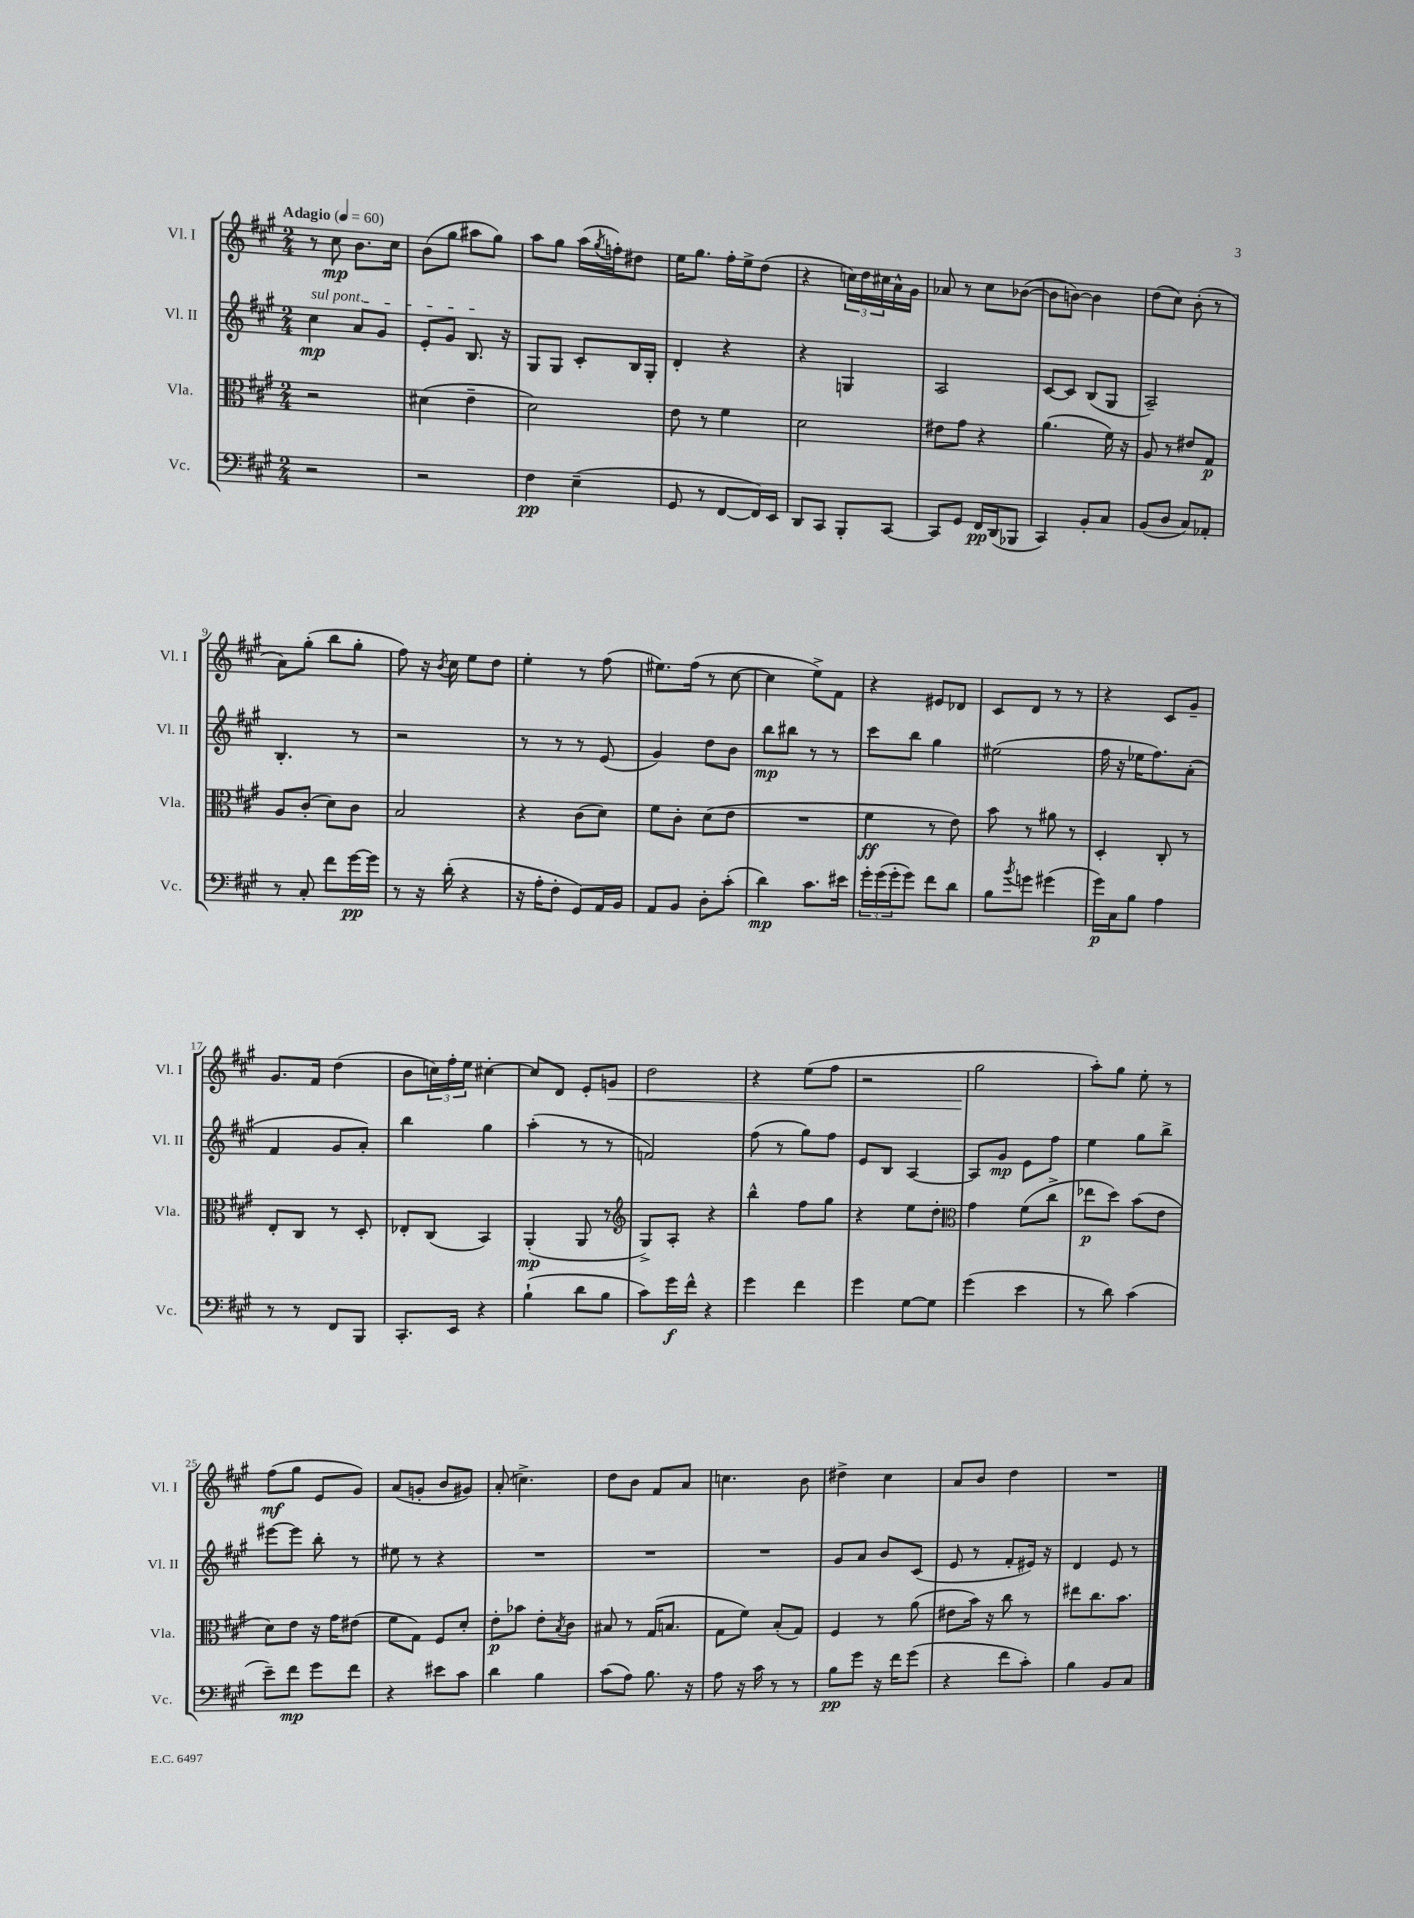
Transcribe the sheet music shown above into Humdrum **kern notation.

**kern	**dynam	**kern	**dynam	**kern	**dynam	**kern	**dynam
*part4	*part4	*part3	*part3	*part2	*part2	*part1	*part1
*staff4	*staff4	*staff3	*staff3	*staff2	*staff2	*staff1	*staff1
*I"Vc.	*	*I"Vla.	*	*I"Vl. II	*	*I"Vl. I	*
*I'Vc.	*	*I'Vla.	*	*I'Vl. II	*	*I'Vl. I	*
*clefF4	*	*clefC3	*	*clefG2	*	*clefG2	*
*k[f#c#g#]	*	*k[f#c#g#]	*	*k[f#c#g#]	*	*k[f#c#g#]	*
*M2/4	*	*M2/4	*	*M2/4	*	*M2/4	*
*MM60	*	*MM60	*	*MM60	*	*MM60	*
=1	=1	=1	=1	=1	=1	=1	=1
!	!	!	!	!	!	!LO:TX:a:B:t=Adagio	!
!	!	!	!	!LO:TX:a:i:t=sul pont.	!	!	!
2r	.	2r	.	4cc#\	mp	8r	.
.	.	.	.	.	.	8cc#\	mp
.	.	.	.	8a/L	.	8.b\L	.
.	.	.	.	8g#/J	.	.	.
.	.	.	.	.	.	16cc#\Jk	.
=2	=2	=2	=2	=2	=2	=2	=2
2r	.	(4d#X\	.	8e'/L	.	(8b\L	.
.	.	.	.	8g#/J	.	8gg#\J	.
.	.	4e~\	.	8.B/	.	8aa#X\L	.
.	.	.	.	.	.	8gg#\J)	.
.	.	.	.	16r	.	.	.
=3	=3	=3	=3	=3	=3	=3	=3
4F#\	pp	2d\)	.	8G#/L	.	8aa\L	.
.	.	.	.	8G#/J	.	8gg#\J	.
(4E~\	.	.	.	8c#'/L	.	(16aa\LL	.
.	.	.	.	.	.	8qgg#/	.
.	.	.	.	.	.	16ffn'\J)	.
.	.	.	.	16B/L	.	8dd#X\J	.
.	.	.	.	16G#'/JJ	.	.	.
=4	=4	=4	=4	=4	=4	=4	=4
8GG#/	.	8e\	.	4d'/	.	16ee\KL	.
.	.	.	.	.	.	8.gg#\J	.
8r	.	8r	.	.	.	.	.
[8FF#/L	.	4f#\	.	4r	.	16ff#'\LL	.
.	.	.	.	.	.	16ee^\J	.
16FF#/L])	.	.	.	.	.	(8dd\J	.
16EE/JJ	.	.	.	.	.	.	.
=5	=5	=5	=5	=5	=5	=5	=5
8DD/L	.	2d\	.	4r	.	4r	.
8CC#/J	.	.	.	.	.	.	.
8BBB'/L	.	.	.	4Gn/	.	24ccn\LL)	.
.	.	.	.	.	.	24dd\	.
.	.	.	.	.	.	24cc#X\	.
[8CC#/J	.	.	.	.	.	16a^^\	.
.	.	.	.	.	.	16g#\JJ	.
=6	=6	=6	=6	=6	=6	=6	=6
8CC#/L]	.	8e#X\L	.	2A/	.	8a-X/	.
8GG#/J	.	8g#\J	.	.	.	8r	.
16FF#/LL	pp	4r	.	.	.	8cc#\L	.
(16DD/J	.	.	.	.	.	.	.
8BBB-X/J	.	.	.	.	.	([8b-X\J	.
=7	=7	=7	=7	=7	=7	=7	=7
4CC#/)	.	(4.a\	.	[8c#/L	.	8b-\L]	.
.	.	.	.	8c#/J]	.	[8bn\J)	.
8BB'/L	.	.	.	(8B/L	.	4b\]	.
8C#/J	.	16f#\)	.	8G#/J	.	.	.
.	.	16r	.	.	.	.	.
=8	=8	=8	=8	=8	=8	=8	=8
(8BB/L	.	8A/	.	2A~/)	.	(8dd\L	.
8D/J	.	8r	.	.	.	8cc#\J)	.
8C#/L)	.	8e#X/L	.	.	.	(8b'\	.
8AA-X'/J	.	8G#/J	p	.	.	8r	.
!!LO:LB:g=z
=9	=9	=9	=9	=9	=9	=9	=9
8r	.	8A/L	.	4.B'/	.	8a\L)	.
8C#'/	.	(8c#'/J	.	.	.	(8gg#'\J	.
8f#\L	.	8d\L)	.	.	.	8bb\L	.
[16g#\L	pp	8c#\J	.	8r	.	8gg#'\J	.
16g#\JJ]	.	.	.	.	.	.	.
=10	=10	=10	=10	=10	=10	=10	=10
8r	.	2B/	.	2r	.	8ff#\)	.
16r	.	.	.	.	.	16r	.
.	.	.	.	.	.	8qb/	.
(16d'\	.	.	.	.	.	16cc#\	.
4r	.	.	.	.	.	8ee\L	.
.	.	.	.	.	.	8dd\J	.
=11	=11	=11	=11	=11	=11	=11	=11
16r	.	4r	.	8r	.	4ee'\	.
16A'\KL	.	.	.	.	.	.	.
8F#'\J	.	.	.	8r	.	.	.
8GG#/L)	.	(8c#\L	.	8r	.	8r	.
16AA/L	.	8d\J)	.	(8e/	.	(8ff#\	.
16BB/JJ	.	.	.	.	.	.	.
=12	=12	=12	=12	=12	=12	=12	=12
8AA/L	.	8f#\L	.	4g#/)	.	8.ee#X\L)	.
8BB/J	.	8c#'\J	.	.	.	.	.
.	.	.	.	.	.	(16ff#\Jk	.
8D'\L	.	(8d\L	.	8dd\L	.	8r	.
(8c#'\J	.	8e\J	.	8b\J	.	[8cc#\	.
=13	=13	=13	=13	=13	=13	=13	=13
4d\)	mp	2r	.	8bb\L	mp	4cc#\]	.
.	.	.	.	8bb#X\J	.	.	.
8.c#\L	.	.	.	8r	.	8ee^\L)	.
.	.	.	.	8r	.	8f#\J	.
16e#X\Jk	.	.	.	.	.	.	.
=14	=14	=14	=14	=14	=14	=14	=14
24g#'\LL	.	4f#\	ff	8ccc#\L	.	4r	.
(24g#\	.	.	.	.	.	.	.
24g#'\J	.	.	.	.	.	.	.
8g#\J)	.	.	.	8bb\J	.	.	.
8f#\L	.	8r	.	4gg#\	.	8e#X/L	.
8d\J	.	8e\)	.	.	.	8d-X/J	.
=15	=15	=15	=15	=15	=15	=15	=15
8B\L	.	8b\	.	(2ee#X\	.	8c#/L	.
8qb/	.	.	.	.	.	.	.
8gn\J	.	8r	.	.	.	8d/J	.
(4g#X\	.	8a#X\	.	.	.	8r	.
.	.	8r	.	.	.	8r	.
=16	=16	=16	=16	=16	=16	=16	=16
16g#\LL)	p	4D'/	.	16ff#\	.	4r	.
16C#\J	.	.	.	16r	.	.	.
8B\J	.	.	.	16ee-X\KL	.	.	.
.	.	.	.	8.ff#\)	.	.	.
4A\	.	8C#'/	.	.	.	8c#/L	.
.	.	8r	.	(8a'\J	.	8g#~/J	.
!!LO:LB:g=z
=17	=17	=17	=17	=17	=17	=17	=17
8r	.	8E'/L	.	4f#/	.	8.g#/L	.
8r	.	8C#/J	.	.	.	.	.
.	.	.	.	.	.	16f#/Jk	.
8FF#/L	.	8r	.	8g#/L	.	(4dd\	.
8BBB/J	.	8D'/	.	8a'/J)	.	.	.
=18	=18	=18	=18	=18	=18	=18	=18
8.CC#'/L	.	8E-X'/L	.	4bb\	.	8b\L	.
.	.	(8C#/J	.	.	.	24ccn\L)	.
.	.	.	.	.	.	24ff#'\	.
16EE/Jk	.	.	.	.	.	.	.
.	.	.	.	.	.	24ee\JJ	.
4r	.	4BB/)	.	4gg#\	.	[4cc#X'\	.
=19	=19	=19	=19	=19	=19	=19	=19
(4B`\	.	(4AA'/	mp	(4aa'\	.	8cc#/L]	.
.	.	.	.	.	.	8d/J	.
8d\L	.	8AA/	.	8r	.	8e'/L	.
!	!	!	!	!	!	!	!LO:HP:b
8B\J	.	8r	.	8r	.	8gn/J	<
=20	=20	=20	=20	=20	=20	=20	=20
*	*	*clefG2	*	*	*	*	*
8c#\L)	.	8G#^/L)	.	2fn/)	.	2dd\	.
16g#\L	f	8A'/J	.	.	.	.	.
16f#^^\JJ	.	.	.	.	.	.	.
4r	.	4r	.	.	.	.	.
=21	=21	=21	=21	=21	=21	=21	=21
4g#\	.	4bb^^\	.	(8ff#\	.	4r	.
.	.	.	.	8r	.	.	.
4f#\	.	8ff#\L	.	8gg#\L)	.	(8ee\L	.
.	.	8gg#\J	.	8ff#\J	.	8ff#\J	.
=22	=22	=22	=22	=22	=22	=22	=22
4g#\	.	4r	.	8e/L	.	2r	.
.	.	.	.	8B/J	.	.	.
[8G#\L	.	8ee\L	.	[4A/	.	.	.
8G#\J]	.	8dd'\J	.	.	.	.	.
=23	=23	=23	=23	=23	=23	=23	=23
*	*	*clefC3	*	*	*	*	*
(4g#\	.	4g#\	.	8A/L]	.	2gg#\	.
.	.	.	.	8g#/J	mp	.	.
4e\	.	(8f#\L	.	8e\L	.	.	.
.	.	8cc#^\J	.	8ff#\J	.	.	.
.	.	.	.	.	.	.	[
=24	=24	=24	=24	=24	=24	=24	=24
8r	.	8ee-X\L	p	4ee\	.	8aa'\L)	.
8d\)	.	8dd\J)	.	.	.	8gg#\J	.
(4c#\	.	(8b\L	.	8gg#\L	.	8ee'\	.
.	.	8e\J	.	8bb^\J	.	8r	.
!!LO:LB:g=z
=25	=25	=25	=25	=25	=25	=25	=25
8e~\L)	.	8d\L)	.	[8eee#X\L	.	(8ff#\L	mf
8f#\J	mp	8e\J	.	8eee#\J]	.	8gg#\J	.
8g#\L	.	16r	.	8bb'\	.	8e/L	.
.	.	16g#\KL	.	.	.	.	.
8f#\J	.	(8e#X\J	.	8r	.	8g#/J)	.
=26	=26	=26	=26	=26	=26	=26	=26
4r	.	8f#\L	.	8ee#X\	.	(8a/L	.
.	.	8G#\J)	.	8r	.	8gn'/J	.
8e#X\L	.	8F#/L	.	4r	.	8b/L	.
8c#\J	.	8d'/J	.	.	.	8g#X/J)	.
=27	=27	=27	=27	=27	=27	=27	=27
4d\	.	8e'\L	p	2r	.	(8a'/	.
.	.	8b-X\J	.	.	.	4.ccn^\)	.
4B\	.	8e'\L	.	.	.	.	.
.	.	8qB/	.	.	.	.	.
.	.	8c#\J	.	.	.	.	.
=28	=28	=28	=28	=28	=28	=28	=28
(8c#\L	.	8B#X/	.	2r	.	8dd\L	.
8A\J)	.	8r	.	.	.	8b\J	.
8.B\	.	(16G#/KL	.	.	.	8f#/L	.
.	.	8.Bn/J	.	.	.	.	.
.	.	.	.	.	.	8a/J	.
16r	.	.	.	.	.	.	.
=29	=29	=29	=29	=29	=29	=29	=29
8A\	.	8G#\L	.	2r	.	4.ccn\	.
16r	.	8f#\J)	.	.	.	.	.
16c#\	.	.	.	.	.	.	.
8r	.	(8B'/L	.	.	.	.	.
8r	.	8G#/J)	.	.	.	8b\	.
=30	=30	=30	=30	=30	=30	=30	=30
8B\L	pp	4F#/	.	8g#/L	.	4dd#X^\	.
8g#\J	.	.	.	8a/J	.	.	.
16r	.	8r	.	8b/L	.	4cc#\	.
16f#\KL	.	.	.	.	.	.	.
(8g#\J	.	(8a\	.	(8c#/J	.	.	.
=31	=31	=31	=31	=31	=31	=31	=31
4r	.	8e#X\L	.	8e/	.	8a/L	.
.	.	16b\Jk)	.	8r	.	8b/J	.
.	.	16r	.	.	.	.	.
8f#\L	.	8cc#\	.	8f#'/L	.	4dd\	.
8c#'\J)	.	8r	.	16e#X/Jk)	.	.	.
.	.	.	.	16r	.	.	.
=32	=32	=32	=32	=32	=32	=32	=32
4B\	.	8ee#X\L	.	4d/	.	2r	.
.	.	8.cc#\	.	.	.	.	.
8BB/L	.	.	.	8e/	.	.	.
.	.	8.b\J	.	.	.	.	.
8C#/J	.	.	.	8r	.	.	.
==	==	==	==	==	==	==	==
*-	*-	*-	*-	*-	*-	*-	*-
